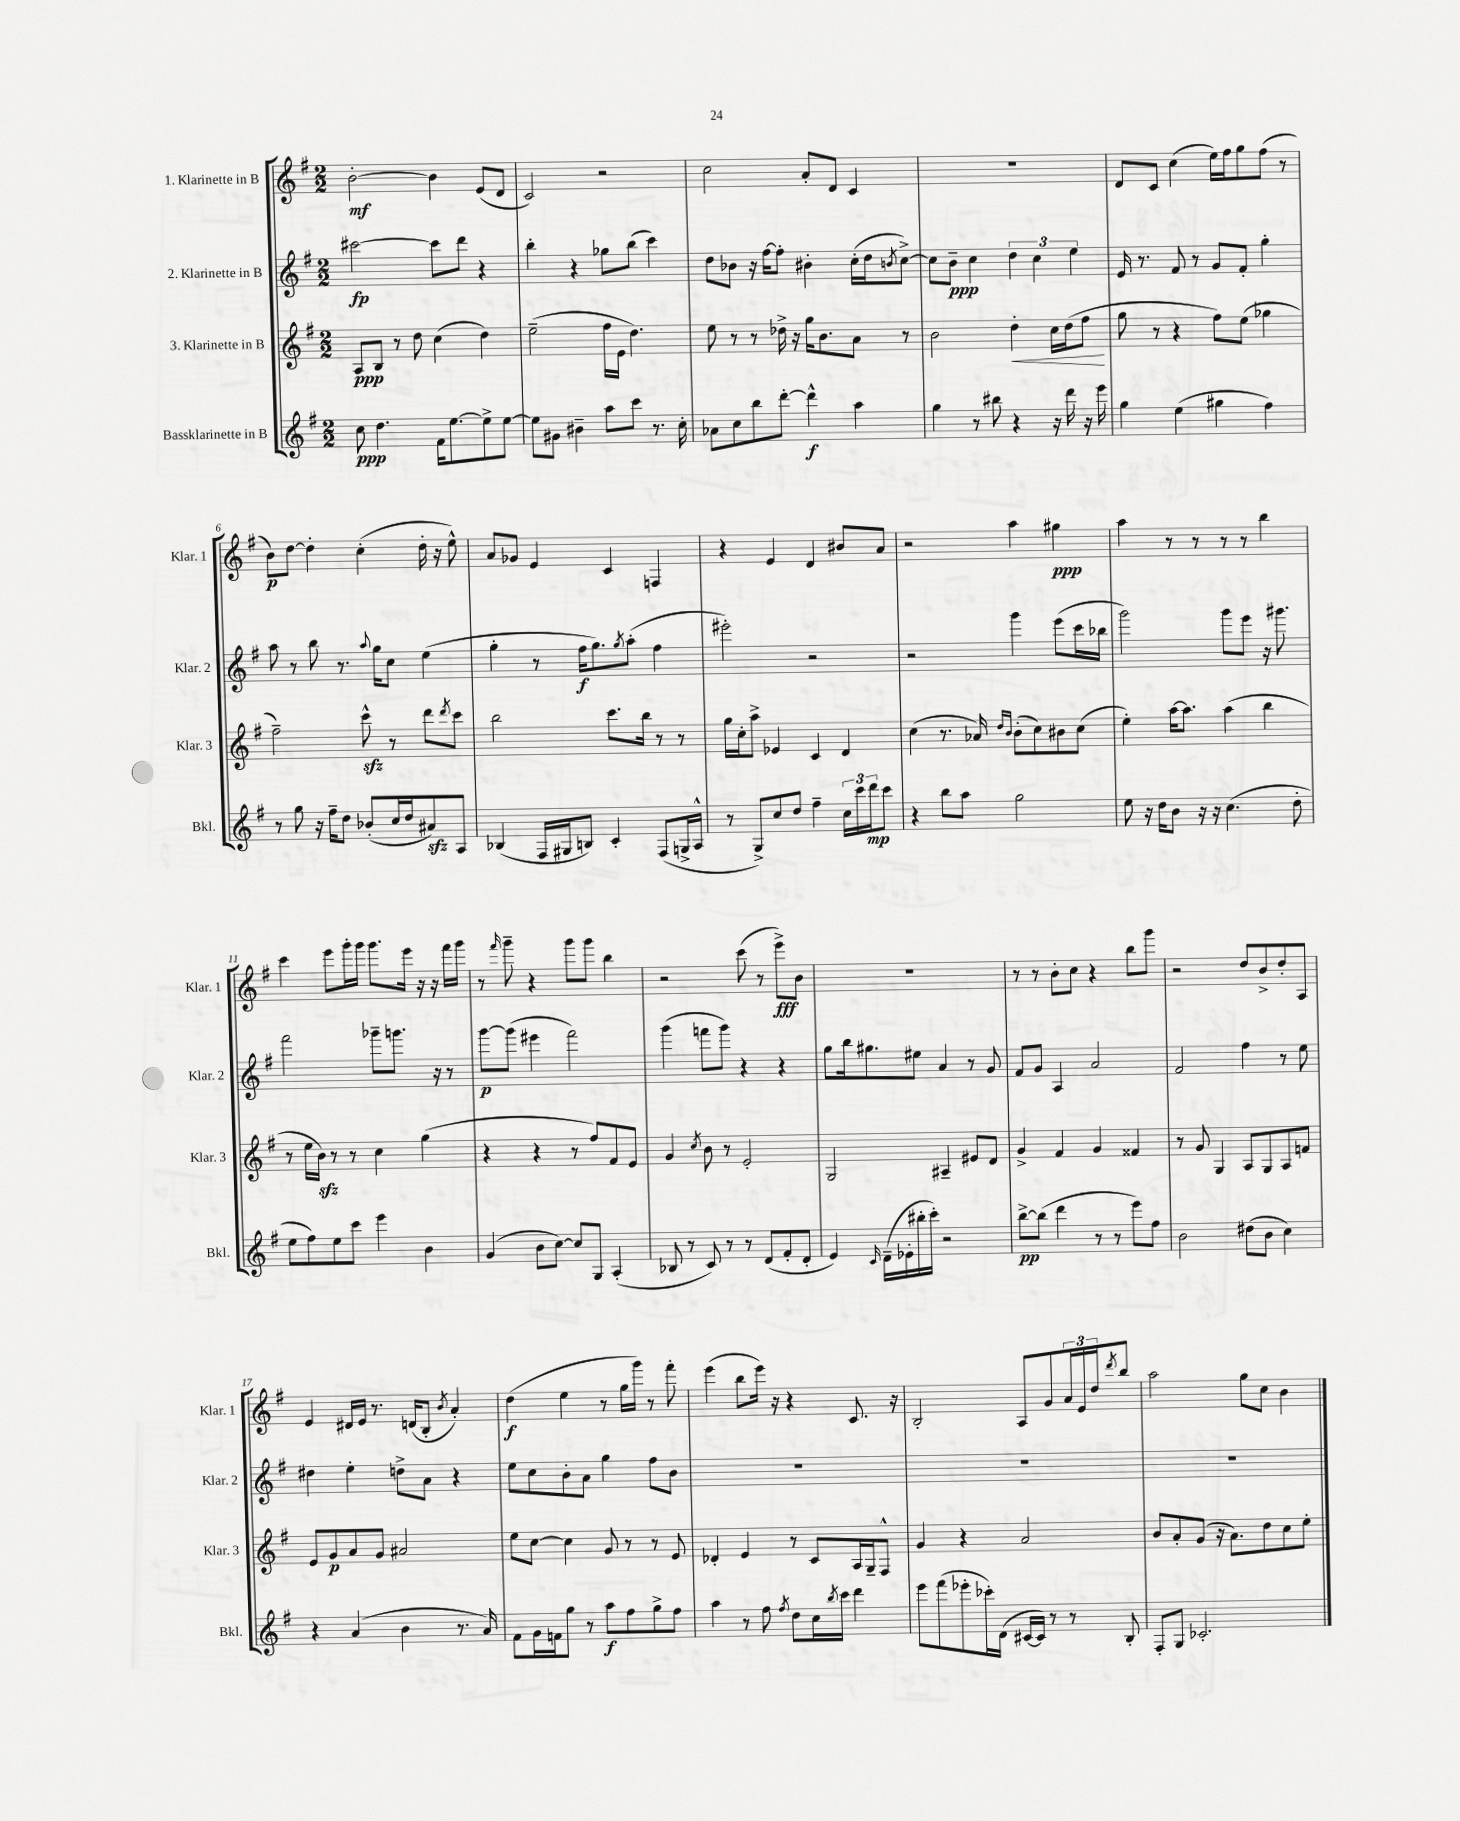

**kern	**dynam	**kern	**dynam	**kern	**dynam	**kern	**dynam
*part4	*part4	*part3	*part3	*part2	*part2	*part1	*part1
*staff4	*staff4	*staff3	*staff3	*staff2	*staff2	*staff1	*staff1
*I"Bassklarinette in B	*	*I"3. Klarinette in B	*	*I"2. Klarinette in B	*	*I"1. Klarinette in B	*
*I'Bkl.	*	*I'Klar. 3	*	*I'Klar. 2	*	*I'Klar. 1	*
*clefG2	*	*clefG2	*	*clefG2	*	*clefG2	*
*k[f#]	*	*k[f#]	*	*k[f#]	*	*k[f#]	*
*M2/2	*	*M2/2	*	*M2/2	*	*M2/2	*
=1	=1	=1	=1	=1	=1	=1	=1
8cc\	ppp	8A/L	ppp	[2ccc#X\	fp	[2b'\	mf
4.dd\	.	8B/J	.	.	.	.	.
.	.	8r	.	.	.	.	.
.	.	8dd\	.	.	.	.	.
16f#\KL	.	(4cc\	.	8ccc#\L]	.	4b\]	.
[8.ee\	.	.	.	.	.	.	.
.	.	.	.	8ddd\J	.	.	.
8ee^\]	.	4dd\)	.	4r	.	(8e/L	.
[8ee\J	.	.	.	.	.	8d/J	.
=2	=2	=2	=2	=2	=2	=2	=2
8ee\L]	.	(2ee~\	.	4bb'\	.	2c/)	.
8g#X\J	.	.	.	.	.	.	.
4b#X~\	.	.	.	4r	.	.	.
8aa\L	.	16ff#\LL	.	8gg-X\L	.	2r	.
.	.	16e\JJ	.	.	.	.	.
8ccc\J	.	4.dd\)	.	(8bb\J	.	.	.
8.r	.	.	.	4ccc\)	.	.	.
16cc'\	.	.	.	.	.	.	.
=3	=3	=3	=3	=3	=3	=3	=3
8a-X\L	.	8ee\	.	8dd\L	.	2cc\	.
8cc\	.	8r	.	8b-X\J	.	.	.
8bb\	.	8r	.	16r	.	.	.
.	.	.	.	[16ff#\KL	.	.	.
[8ddd'\J	.	16dd-X^\	.	8ff#'\J]	.	.	.
.	.	16r	.	.	.	.	.
4ddd^^\]	f	16gg\KL	.	4b#X'\	.	8a'/L	.
.	.	8.b\	.	.	.	.	.
.	.	.	.	.	.	8d/J	.
4aa\	.	8a\J	.	(16cc'\LL	.	4c/	.
.	.	.	.	16dd\J	.	.	.
.	.	.	.	8qbn/	.	.	.
.	.	8r	.	[8cc^\J)	.	.	.
=4	=4	=4	=4	=4	=4	=4	=4
4gg\	.	2b\	.	8cc\L]	.	1r	.
.	.	.	.	8b~\J	ppp	.	.
8r	.	.	.	4cc\	.	.	.
8bb#X\	.	.	.	.	.	.	.
!	!	!	!LO:HP:b	!	!	!	!
4r	.	4dd'\	<	6dd\	.	.	.
.	.	.	.	6cc\	.	.	.
16r	.	16cc\LL	.	.	.	.	.
16ddd\	.	(16dd\J	.	.	.	.	.
.	.	.	.	6ee\	.	.	.
16r	.	8ff#\J	.	.	.	.	.
16eee\	.	.	.	.	.	.	.
.	.	.	[	.	.	.	.
=5	=5	=5	=5	=5	=5	=5	=5
4gg\	.	8gg\	.	16e/	.	8d/L	.
.	.	.	.	8.r	.	.	.
.	.	8r	.	.	.	8c/J	.
(4ee\	.	4r	.	8f#/	.	(4cc\	.
.	.	.	.	8r	.	.	.
4gg#X\	.	8ff#\L)	.	8g/L	.	16ee\LL)	.
.	.	.	.	.	.	16ff#\J	.
.	.	(8ee\J	.	8f#'/J	.	8gg\	.
4ff#\)	.	4gg-X\	.	4gg'\	.	(8ff#\J	.
.	.	.	.	.	.	8r	.
!!LO:LB:g=z
=6	=6	=6	=6	=6	=6	=6	=6
8r	.	2ff#~\)	.	8aa\	.	8b\L)	p
8gg\	.	.	.	8r	.	[8dd\J	.
16r	.	.	.	8bb\	.	4dd'\]	.
16ff#~\KL	.	.	.	.	.	.	.
8dd\J	.	.	.	8.r	.	.	.
(8b-X'/L	.	8ccczz^^\	.	.	.	(4cc'\	.
.	.	.	.	8qqaa/	.	.	.
.	.	.	.	16gg\KL	.	.	.
16cc/L	.	8r	.	8cc\J	.	.	.
16dd/J	.	.	.	.	.	.	.
8a#Xzz/)	.	8ddd\L	.	(4ee\	.	16dd'\	.
.	.	.	.	.	.	16r	.
.	.	8qddd/	.	.	.	.	.
8A/J	.	8ccc\J	.	.	.	8ee^^\)	.
=7	=7	=7	=7	=7	=7	=7	=7
(4B-X/	.	2bb\	.	4gg'\	.	8a/L	.
.	.	.	.	.	.	8g-X/J	.
16F#/LL	.	.	.	8r	.	4e/	.
16G#X/J	.	.	.	.	.	.	.
8Bn/J)	.	.	.	16ff#\KL	f	.	.
.	.	.	.	8.gg\)	.	.	.
4c'/	.	8.ccc\L	.	.	.	4c/	.
.	.	.	.	8qgg/	.	.	.
.	.	.	.	(8aa'\J	.	.	.
.	.	16bb\Jk	.	.	.	.	.
(8F#/L	.	8r	.	4ff#\	.	4Fn/	.
16Gn^/L	.	8r	.	.	.	.	.
16A^^/JJ	.	.	.	.	.	.	.
=8	=8	=8	=8	=8	=8	=8	=8
8r	.	16gg\LL	.	2eee#X'\)	.	4r	.
.	.	16cc'\J	.	.	.	.	.
8G^/L)	.	8aa^\J	.	.	.	.	.
8cc/	.	4e-X/	.	.	.	4e/	.
8dd/J	.	.	.	.	.	.	.
4ff#~\	.	4c/	.	2r	.	4d/	.
24cc\LL	.	4d/	.	.	.	8b#X/L	.
24ccc\	.	.	.	.	.	.	.
24ddd\J	mp	.	.	.	.	.	.
8ccc\J	.	.	.	.	.	8a/J	.
=9	=9	=9	=9	=9	=9	=9	=9
4r	.	(4cc\	.	2r	.	2r	.
8bb\L	.	8.r	.	.	.	.	.
8aa\J	.	.	.	.	.	.	.
.	.	16a-X/)	.	.	.	.	.
.	.	16qqdd/LL	.	.	.	.	.
.	.	16qqb/JJ	.	.	.	.	.
2gg\	.	(8b'\L	.	4ggg\	.	4aa\	.
.	.	8cc\)	.	.	.	.	.
.	.	8b#X\	.	(8eee\L	.	4gg#X\	ppp
.	.	(8cc\J	.	16ccc\L	.	.	.
.	.	.	.	16bb-X\JJ	.	.	.
=10	=10	=10	=10	=10	=10	=10	=10
8ee\	.	4ee'\)	.	2ggg\)	.	4aa\	.
16r	.	.	.	.	.	.	.
16dd\KL	.	.	.	.	.	.	.
8b\J	.	[16aa\KL	.	.	.	8r	.
.	.	8.aa\J]	.	.	.	.	.
16r	.	.	.	.	.	8r	.
16r	.	.	.	.	.	.	.
(4.cc\	.	(4aa\	.	8ggg\L	.	8r	.
.	.	.	.	8eee\J	.	8r	.
.	.	4bb\	.	16r	.	4bb\	.
.	.	.	.	8.ggg#X\	.	.	.
8dd'\	.	.	.	.	.	.	.
!!LO:LB:g=z
=11	=11	=11	=11	=11	=11	=11	=11
8ee\L	.	8r	.	2fff#\	.	4ccc\	.
8ff#\)	.	16ee\LL	.	.	.	.	.
.	.	16bzz\JJ)	.	.	.	.	.
8ee\	.	8r	.	.	.	8eee\L	.
8ccc\J	.	8r	.	.	.	16ggg'\L	.
.	.	.	.	.	.	16ggg\JJ	.
4eee\	.	4cc\	.	8ggg-X~\L	.	8.ggg\L	.
.	.	.	.	8.gggn\J	.	.	.
.	.	.	.	.	.	16eee\Jk	.
4b\	.	(4gg\	.	.	.	16r	.
.	.	.	.	16r	.	16r	.
.	.	.	.	8r	.	16fff#\LL	.
.	.	.	.	.	.	16ggg\JJ	.
=12	=12	=12	=12	=12	=12	=12	=12
(4g/	.	4r	.	[8ggg\L	p	8r	.
.	.	.	.	.	.	16qqfff#/	.
.	.	.	.	(8ggg\J]	.	8ggg~\	.
8b\L	.	4r	.	4eee#X\	.	4r	.
[8cc\J)	.	.	.	.	.	.	.
8cc/L]	.	8r	.	2fff#\)	.	8ggg\L	.
8G/J	.	8ff#/L)	.	.	.	8ggg\J	.
(4A'/	.	8f#/	.	.	.	4bb\	.
.	.	8e/J	.	.	.	.	.
=13	=13	=13	=13	=13	=13	=13	=13
8B-X/	.	4g/	.	(4ggg\	.	2r	.
8r	.	.	.	.	.	.	.
.	.	8qcc/	.	.	.	.	.
8c/)	.	8b\	.	8fffn\L	.	.	.
8r	.	8r	.	8ggg\J)	.	.	.
8r	.	2e'/	.	4r	.	(8ccc\	.
(8d/L	.	.	.	.	.	8r	.
8f#'/	.	.	.	4r	.	8eee^\L)	fff
8d'/J	.	.	.	.	.	8b\J	.
=14	=14	=14	=14	=14	=14	=14	=14
4e/)	.	2G/	.	8gg\L	.	1r	.
.	.	.	.	16bb\k	.	.	.
.	.	.	.	8.gg#X\	.	.	.
16qqc/	.	.	.	.	.	.	.
(16d~\LL	.	.	.	.	.	.	.
16e-X'\	.	.	.	.	.	.	.
16bb#X'\	.	.	.	8ee#X\J	.	.	.
16ccc'\JJ)	.	.	.	.	.	.	.
2r	.	4A#X~/	.	4a/	.	.	.
.	.	8e#X/L	.	8r	.	.	.
.	.	8d/J	.	8g/	.	.	.
=15	=15	=15	=15	=15	=15	=15	=15
[8bb^\L	pp	4g^/	.	8f#/L	.	8r	.
(8bb\J]	.	.	.	8g/J	.	8r	.
4ddd\	.	4f#/	.	4A/	.	8b'\L	.
.	.	.	.	.	.	8cc\J	.
8r	.	4g/	.	2a/	.	4r	.
8r	.	.	.	.	.	.	.
8eee\L)	.	4f##X/	.	.	.	8bb\L	.
8ff#\J	.	.	.	.	.	8ggg\J	.
=16	=16	=16	=16	=16	=16	=16	=16
2b\	.	8r	.	2f#/	.	2r	.
.	.	8g/	.	.	.	.	.
.	.	4G/	.	.	.	.	.
(8dd#X\L	.	8A/L	.	4ff#\	.	8dd/L	.
8b\J	.	8G/	.	.	.	8b^/	.
4cc\)	.	8A/	.	8r	.	8dd'/	.
.	.	8fn/J	.	8ee\	.	8A/J	.
!!LO:LB:g=z
=17	=17	=17	=17	=17	=17	=17	=17
4r	.	8e/L	.	4dd#X\	.	4e/	.
.	.	8g/	p	.	.	.	.
(4a/	.	8a/	.	4ee'\	.	16d#X/LL	.
.	.	.	.	.	.	16e/JJ	.
.	.	8g/J	.	.	.	8.r	.
4b\	.	2a#X/	.	8ddn^\L	.	.	.
.	.	.	.	.	.	(16dn/KL	.
.	.	.	.	8a\J	.	8B'/J	.
.	.	.	.	.	.	8qb/	.
8.r	.	.	.	4r	.	4a'/)	.
16a/)	.	.	.	.	.	.	.
=18	=18	=18	=18	=18	=18	=18	=18
8f#\L	.	8ee\L	.	8ee\L	.	(4dd\	f
16g\L	.	[8cc\J	.	8cc\	.	.	.
16fn\J	.	.	.	.	.	.	.
8gg\J	.	4cc\]	.	8b'\	.	4ee\	.
8r	.	.	.	8a\J	.	.	.
8aa\L	f	8g/	.	4gg\	.	8r	.
8ff#\	.	8r	.	.	.	16gg\LL	.
.	.	.	.	.	.	16ggg\JJ)	.
8gg^\	.	8r	.	8ff#\L	.	8r	.
8ff#\J	.	8e/	.	8b\J	.	8fff#'\	.
=19	=19	=19	=19	=19	=19	=19	=19
4aa\	.	4d-X'/	.	1r	.	(4eee\	.
8r	.	4e/	.	.	.	8bb\L	.
8ff#\	.	.	.	.	.	16eee\Jk)	.
.	.	.	.	.	.	16r	.
8qff#/	.	.	.	.	.	.	.
8dd\L	.	8r	.	.	.	4r	.
16cc\L	.	8c/L	.	.	.	.	.
8qbb/	.	.	.	.	.	.	.
16ccc\JJ	.	.	.	.	.	.	.
4ddd\	.	16A/L	.	.	.	8.c/	.
.	.	16G~/J	.	.	.	.	.
.	.	8F#^^/J	.	.	.	.	.
.	.	.	.	.	.	16r	.
=20	=20	=20	=20	=20	=20	=20	=20
8eee\L	.	4g/	.	1r	.	2B'/	.
(8fff#\	.	.	.	.	.	.	.
8eee-X'\	.	4r	.	.	.	.	.
16ccc-X'\L)	.	.	.	.	.	.	.
(16d\JJ	.	.	.	.	.	.	.
[16c#X/LL	.	2a/	.	.	.	8A/L	.
16c#/JJ])	.	.	.	.	.	.	.
8r	.	.	.	.	.	8g/	.
8r	.	.	.	.	.	24a/L	.
.	.	.	.	.	.	24e/	.
.	.	.	.	.	.	24dd/J	.
.	.	.	.	.	.	8qddd/	.
8B'/	.	.	.	.	.	8bb/J	.
=21	=21	=21	=21	=21	=21	=21	=21
8F#'/L	.	8b/L	.	1r	.	2aa\	.
8G/J	.	8a'/	.	.	.	.	.
2.c-X'/	.	(8g/J	.	.	.	.	.
.	.	16r	.	.	.	.	.
.	.	8.a\L)	.	.	.	.	.
.	.	.	.	.	.	8gg\L	.
.	.	8dd\	.	.	.	8cc\J	.
.	.	8cc\	.	.	.	4b\	.
.	.	8ee'\J	.	.	.	.	.
==	==	==	==	==	==	==	==
*-	*-	*-	*-	*-	*-	*-	*-
